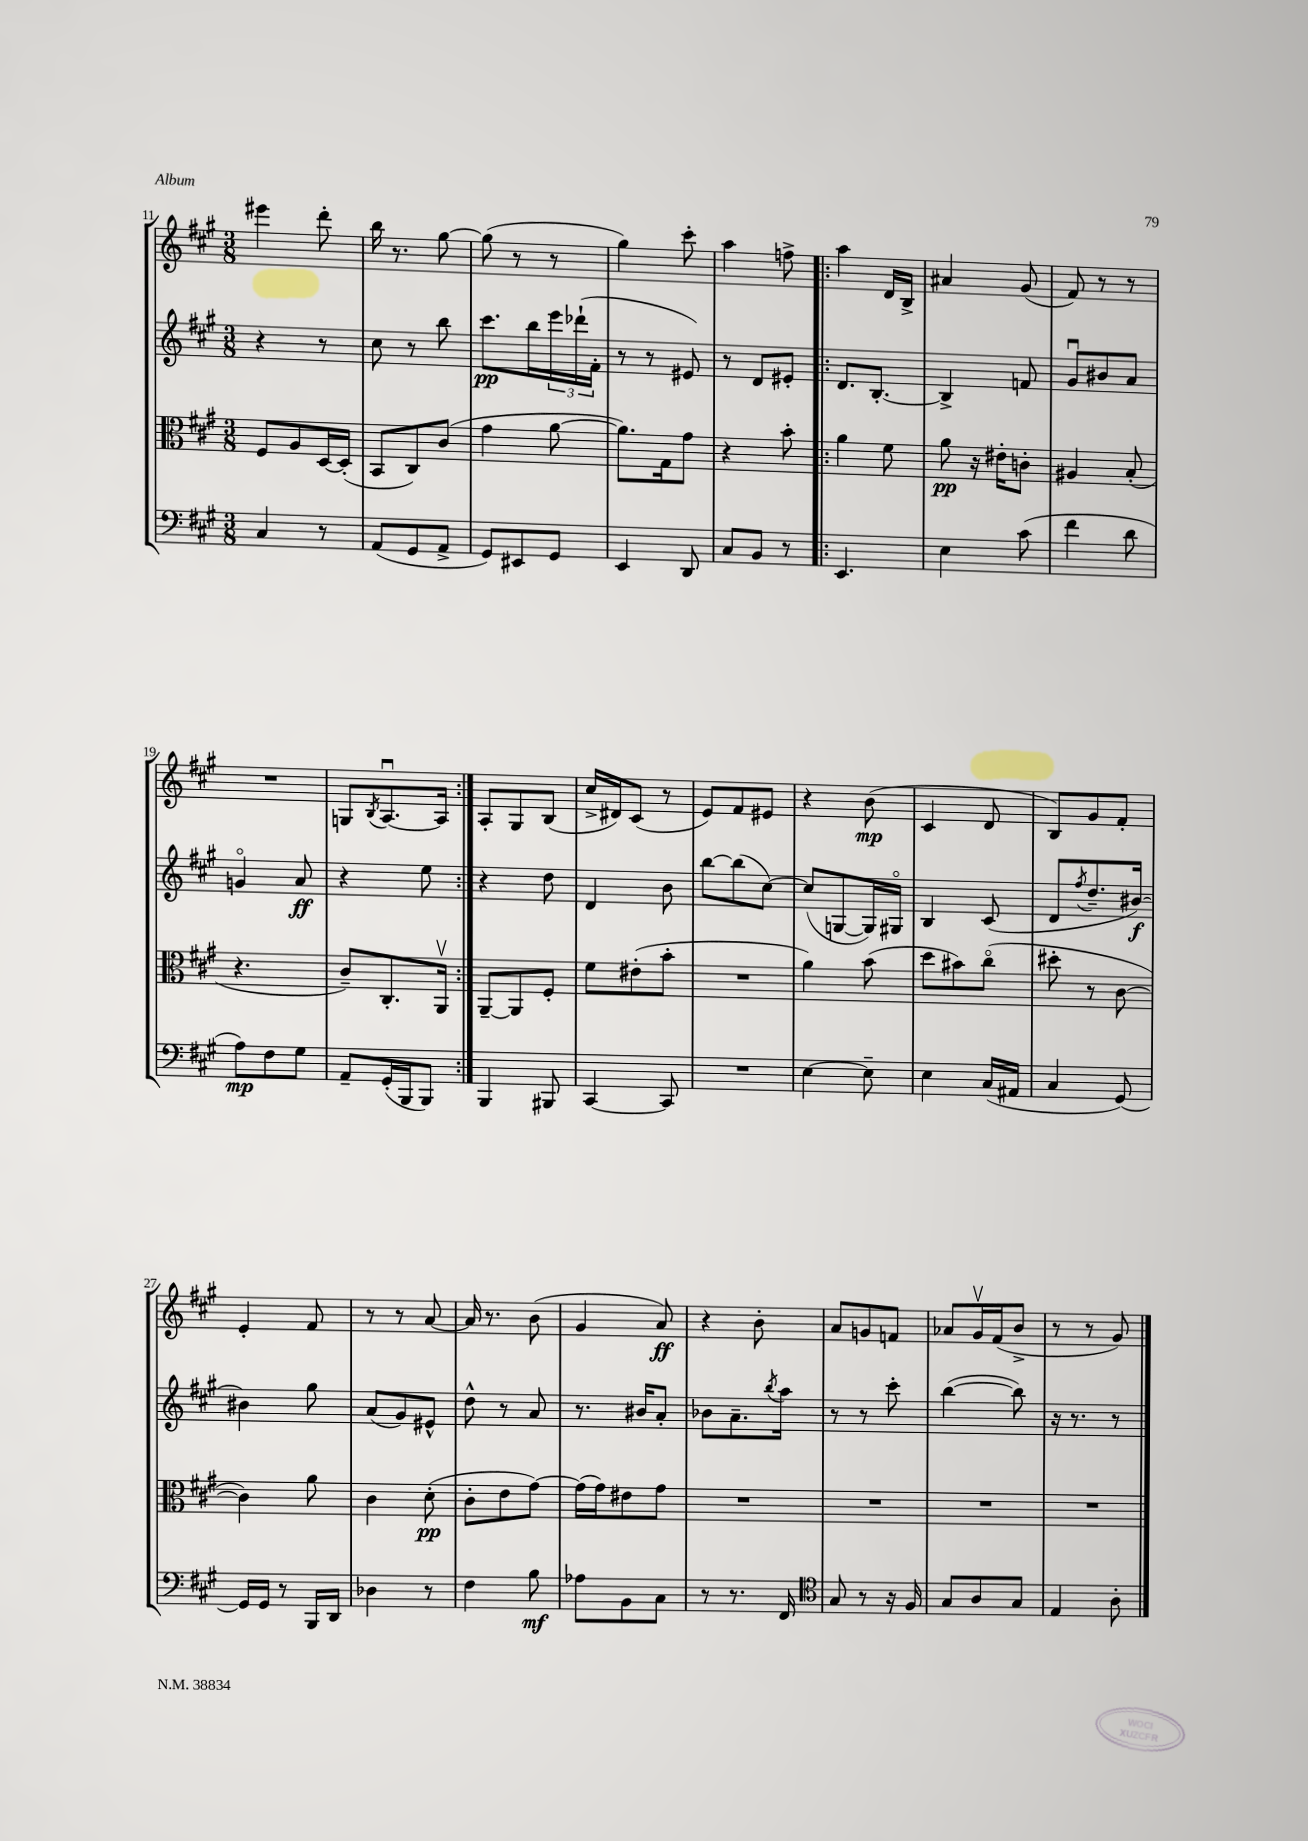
<<
\new StaffGroup <<
\new Staff = "s0" {
    \clef treble \key a \major \numericTimeSignature \time 3/8
    eis'''4 d'''8-. |
    b''16 r8. gis''8~ |
    gis''8( r8 r8 |
    gis''4) cis'''8-. |
    a''4 f''8-> |
    \repeat volta 2 { a''4 d'16 b16-> |
    ais'4 gis'8( |
    fis'8) r8 r8 |
    R4. |
    g8 \acciaccatura { b8 } a8.~\downbow a16 | }
    a8-. gis8 b8( |
    cis''16-> dis'16) cis'8( r8 |
    e'8) fis'8 eis'8 |
    r4 b'8\mp( |
    cis'4 d'8 |
    b8) gis'8 fis'8-. |
    e'4-. fis'8 |
    r8 r8 a'8~ |
    a'16 r8. b'8( |
    gis'4 a'8\ff) |
    r4 b'8-. |
    a'8 g'8 f'8 |
    aes'8 gis'16\upbow fis'16( b'8-> |
    r8 r8 gis'8) \bar "|." |
}
\new Staff = "s1" {
    \clef treble \key a \major \numericTimeSignature \time 3/8
    r4 r8 |
    cis''8 r8 b''8 |
    cis'''8.\pp b''16 \tuplet 3/2 { e'''16 des'''16-!( fis'16-. } |
    r8 r8 eis'8) |
    r8 d'8 eis'8-. |
    \repeat volta 2 { d'8. b8.~-. |
    b4-> f'8 |
    gis'8\downbow bis'8 a'8 |
    g'4\flageolet a'8\ff |
    r4 e''8 | }
    r4 d''8 |
    d'4 b'8 |
    b''8~ b''8( cis''8~) |
    cis''8( g8~ g16) gis16\flageolet |
    b4 cis'8( |
    d'8 \acciaccatura { fis''8 } d''8.-- bis'16~\f) |
    bis'4 gis''8 |
    a'8( gis'8) eis'8-^ |
    d''8-^ r8 a'8 |
    r8. bis'16 a'8-. |
    bes'8 a'8.-- \acciaccatura { b''8 } a''16 |
    r8 r8 cis'''8-. |
    b''4~( b''8) |
    r16 r8. r8 \bar "|." |
}
\new Staff = "s2" {
    \clef alto \key a \major \numericTimeSignature \time 3/8
    fis8 a8 d16~ d16-.( |
    b,8 cis8) cis'8( |
    gis'4 a'8~ |
    a'8.) gis16 gis'8 |
    r4 b'8-. |
    \repeat volta 2 { a'4 fis'8 |
    a'8\pp r16 eis'16-. c'8-. |
    ais4 b8-.( |
    r4. |
    cis'8--) cis8.-. a,16\upbow | }
    a,8~-- a,8 fis8-. |
    fis'8 eis'8-.( b'8-. |
    R4. |
    a'4) b'8( |
    d''8 bis'8) cis''8\flageolet( |
    dis''8-. r8 cis'8~ |
    cis'4) a'8 |
    cis'4 d'8-.\pp( |
    cis'8-. e'8 gis'8~) |
    gis'16( gis'16) eis'8 gis'8 |
    R4. |
    R4. |
    R4. |
    R4. \bar "|." |
}
\new Staff = "s3" {
    \clef bass \key a \major \numericTimeSignature \time 3/8
    cis4 r8 |
    a,8( gis,8 a,8-> |
    gis,8) eis,8 gis,8 |
    e,4 d,8 |
    cis8 b,8 r8 |
    \repeat volta 2 { e,4. |
    e4 cis'8( |
    fis'4 d'8 |
    a8\mp) fis8 gis8 |
    a,8-- gis,16-.( b,,16 b,,8) | }
    b,,4 bis,,8 |
    cis,4~ cis,8 |
    R4. |
    e4~ e8-- |
    e4 cis16( ais,16 |
    cis4 gis,8~) |
    gis,16 gis,16 r8 b,,16 d,16 |
    des4 r8 |
    fis4 b8\mf |
    aes8 b,8 cis8 |
    r8 r8. fis,16 |
    \clef tenor gis8 r8 r16 fis16 |
    gis8 a8 gis8 |
    e4 a8-. \bar "|." |
}
>>
>>
\layout { \context { \Score currentBarNumber = #11 } }
